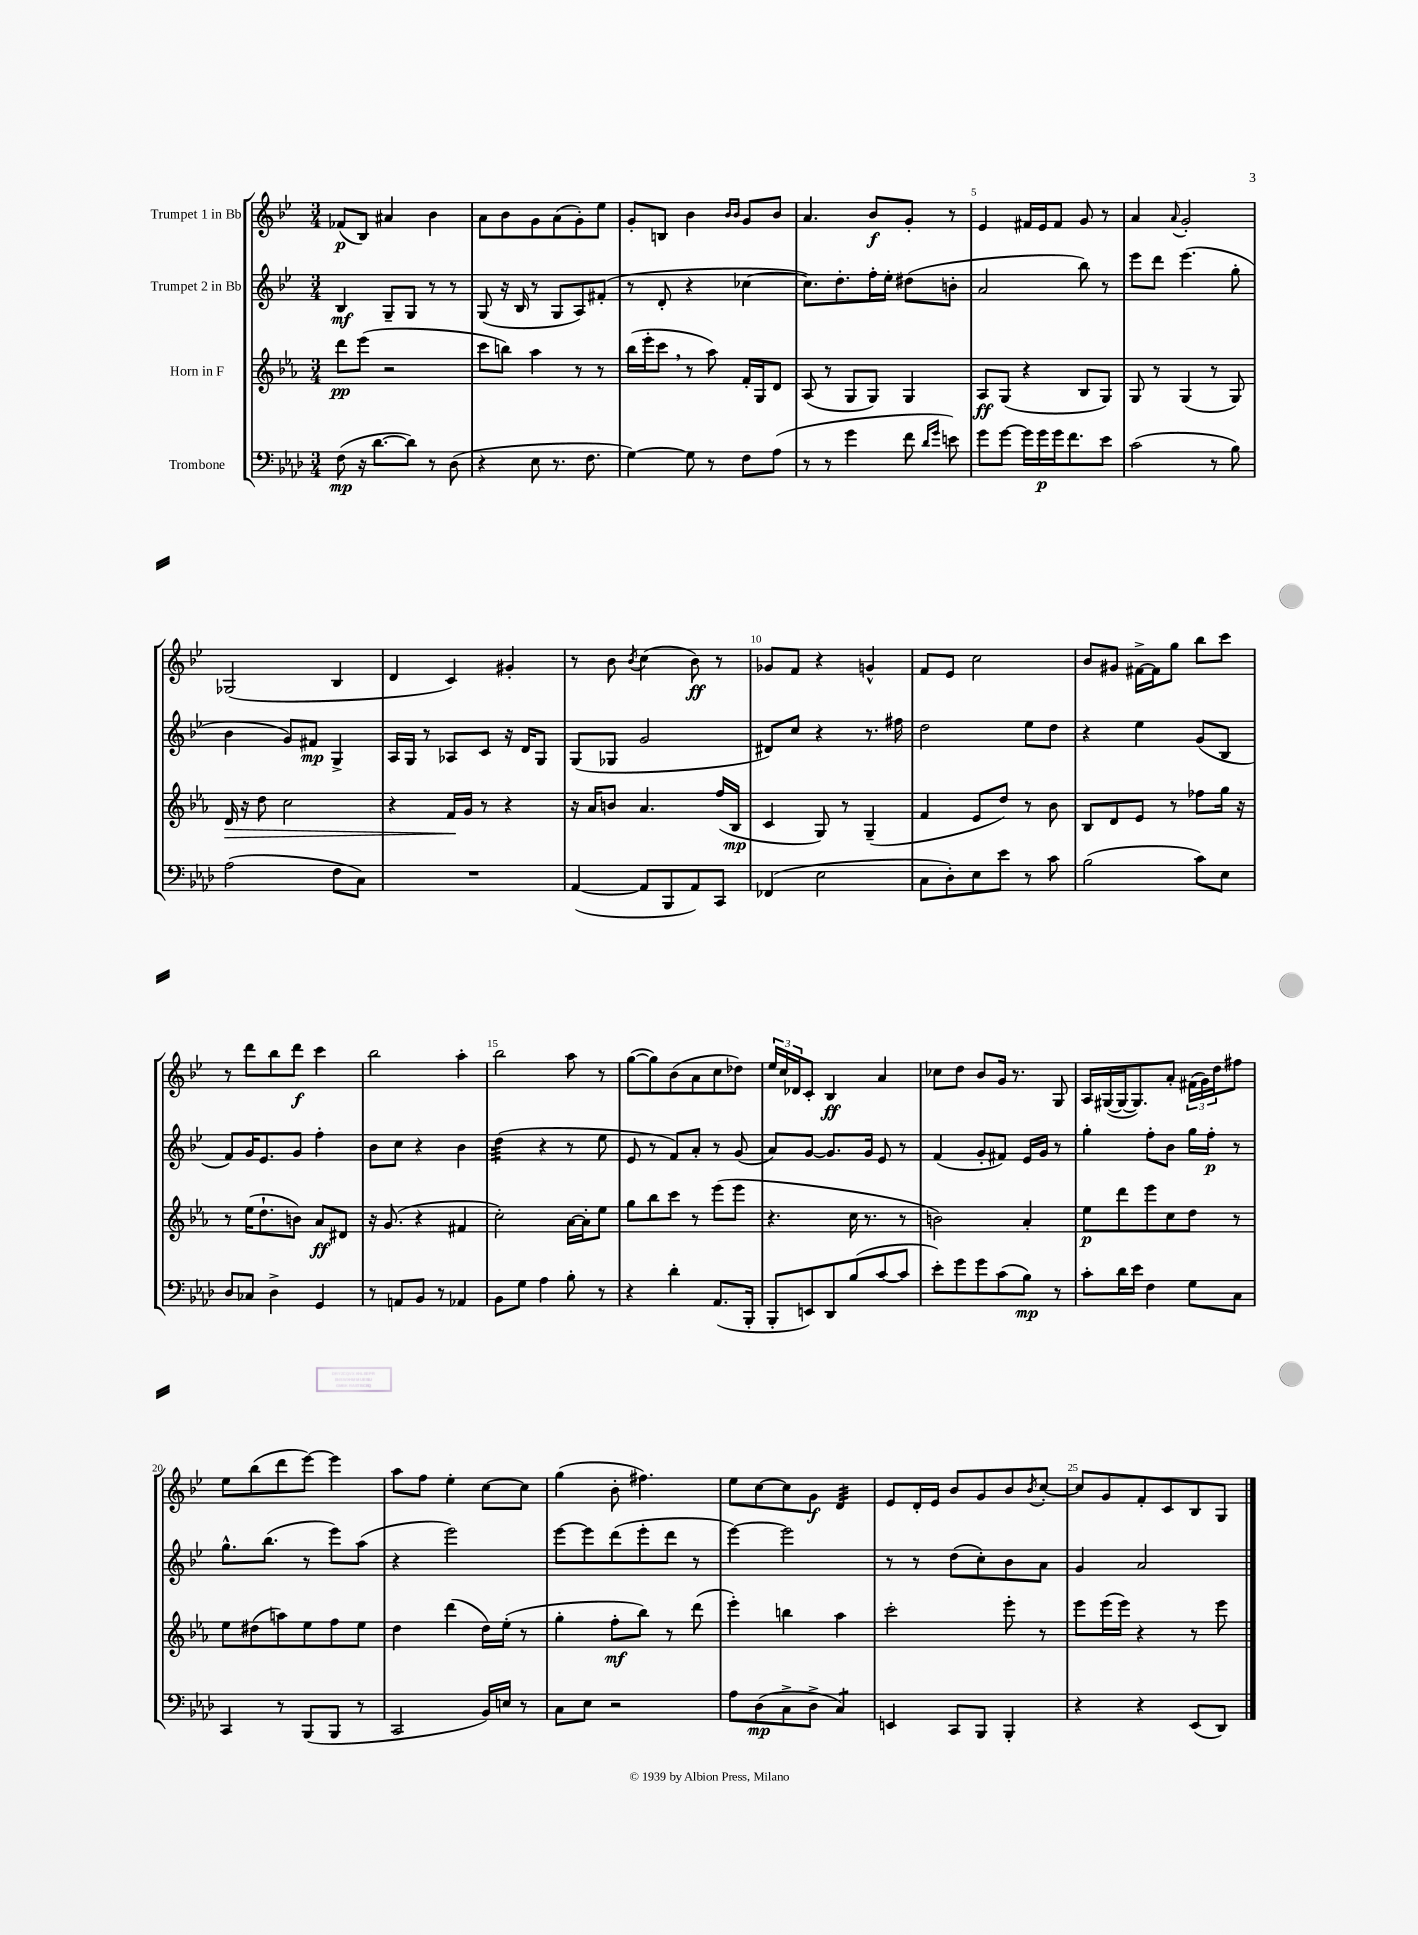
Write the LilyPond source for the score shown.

<<
\new StaffGroup <<
\new Staff = "s0" \with { instrumentName = "Trumpet 1 in Bb" } {
    \clef treble \key bes \major \numericTimeSignature \time 3/4
    fes'8\p( bes8) ais'4 bes'4 |
    a'8 bes'8 g'8 a'8( g'8-.) ees''8 |
    g'8-. b8 bes'4 \grace { bes'16 bes'16 } g'8 bes'8 |
    a'4. bes'8\f g'8-. r8 |
    ees'4 fis'16 ees'16 fis'8 g'8 r8 |
    a'4 \appoggiatura { a'8 } g'2-. |
    ges2( bes4 |
    d'4 c'4) gis'4-. |
    r8 bes'8 \acciaccatura { bes'8 } c''4( bes'8\ff) r8 |
    ges'8 f'8 r4 g'4-^ |
    f'8 ees'8 c''2 |
    bes'8 gis'8 fis'16~-> fis'16 g''8 bes''8 c'''8 |
    r8 d'''8 bes''8 d'''8\f c'''4 |
    bes''2 a''4-. |
    bes''2 a''8 r8 |
    g''8~( g''8) bes'8( a'8 c''8 des''8) |
    \tuplet 3/2 { ees''16 c''16 des'16 } c'8-. bes4\ff a'4 |
    ces''8 d''8 bes'8 g'16 r8. g8 |
    a16 gis16~( gis16~ gis8.) a'8-. \tuplet 3/2 { fis'16( g'16) d''16 } fis''8 |
    ees''8 bes''8( d'''8 ees'''8~) ees'''4 |
    a''8 f''8 ees''4-. c''8~ c''8 |
    g''4( bes'8-. fis''4.) |
    ees''8 c''8~ c''8 g'8\f d'4:32 |
    ees'8 d'16-. ees'16 bes'8 g'8 bes'8 \acciaccatura { bes'8 } c''8~-. |
    c''8 g'8 f'8-. c'8 bes8 g8 \bar "|." |
}
\new Staff = "s1" \with { instrumentName = "Trumpet 2 in Bb" } {
    \clef treble \key bes \major \numericTimeSignature \time 3/4
    bes4\mf g8-- g8 r8 r8 |
    g8( r16 bes16 r8 g8 a8) fis'8-.( |
    r8 d'8-. r4 ces''4~ |
    ces''8.) d''8.-. f''16-. ees''16-. dis''8( b'8-. |
    a'2 bes''8) r8 |
    ees'''8 d'''8 ees'''4.( g''8-. |
    bes'4 g'8) fis'8\mp g4-> |
    a16 g16 r8 aes8 c'8 r16 d'16 g8 |
    g8( ges8 g'2 |
    dis'8) c''8 r4 r8. fis''16 |
    d''2 ees''8 d''8 |
    r4 ees''4 g'8( bes8 |
    f'8) g'16 ees'8. g'8 f''4-. |
    bes'8 c''8 r4 bes'4 |
    d''4:32( r4 r8 ees''8 |
    ees'8 r8 f'8) a'8-. r8 g'8( |
    a'8) g'8~ g'8. g'16 ees'8 r8 |
    f'4( g'8-. fis'8) ees'16 g'16 r8 |
    g''4-. f''8-. bes'8 g''16 f''16-.\p r8 |
    g''8.-^ bes''8.( r8 ees'''8) a''8( |
    r4 ees'''2) |
    ees'''8~ ees'''8 d'''8( ees'''8-. d'''8 r8 |
    ees'''4~) ees'''2 |
    r8 r8 d''8( c''8-.) bes'8 a'8 |
    g'4 a'2 \bar "|." |
}
\new Staff = "s2" \with { instrumentName = "Horn in F" } {
    \clef treble \key ees \major \numericTimeSignature \time 3/4
    d'''8\pp ees'''8( r2 |
    c'''8 b''8) aes''4 r8 r8 |
    bes''16( ees'''16-. c'''8 \breathe r8 aes''8) f'16-. g16 d'8 |
    aes8( r8 g8 g8) g4 |
    aes8\ff g8( r4 bes8 g8) |
    g8 r8 g4( r8 g8) |
    d'16\> r16 d''8 c''2 |
    r4 f'16\! g'16 r8 r4 |
    r16 aes'16 b'8 aes'4. f''16( bes16\mp |
    c'4 g8) r8 g4--( |
    f'4 ees'8 d''8) r8 bes'8 |
    bes8 d'8 ees'8 r8 fes''8 g''16 r16 |
    r8 ees''16( d''8.-! b'8) aes'8\ff dis'8 |
    r16 g'8.( r4 fis'4 |
    c''2-.) aes'16~ aes'16-. ees''8 |
    g''8 bes''8 c'''8 r8 ees'''8( ees'''8 |
    r4. c''16 r8. r8 |
    b'2) aes'4-. |
    ees''8\p d'''8 ees'''8 c''8 d''8 r8 |
    ees''8 dis''8( a''8) ees''8 f''8 ees''8 |
    d''4 d'''4( d''16) ees''16-.( r8 |
    g''4-. f''8-.\mf bes''8) r8 d'''8( |
    ees'''4-.) b''4 aes''4 |
    c'''2-. ees'''8-. r8 |
    ees'''8 ees'''16( ees'''16) r4 r8 ees'''8 \bar "|." |
}
\new Staff = "s3" \with { instrumentName = "Trombone" } {
    \clef bass \key aes \major \numericTimeSignature \time 3/4
    f8\mp( r16 des'8.~ des'8) r8 des8( |
    r4 ees8 r8. f8. |
    g4~) g8 r8 f8 aes8( |
    r8 r8 g'4 f'8 \grace { des'16 g'16 } e'8) |
    g'8 g'8~ g'16 g'16\p g'16 f'8. ees'8 |
    c'2( r8 bes8) |
    aes2( f8 c8) |
    R2. |
    aes,4~( aes,8 bes,,8 aes,8) c,8 |
    fes,4( ees2 |
    c8 des8-.) ees8 ees'8 r8 c'8 |
    bes2( c'8) ees8 |
    des8 ces8 des4-> g,4 |
    r8 a,8 bes,8 r8 aes,4 |
    bes,8 g8 aes4 bes8-. r8 |
    r4 des'4-. aes,8.( bes,,16-. |
    bes,,8-. e,8) des,8 bes8( c'8~ c'8 |
    ees'8-.) g'8 g'8 c'8( bes8\mp) r8 |
    c'8-. des'16 ees'16 f4 g8 c8 |
    c,4 r8 bes,,8( bes,,8 r8 |
    c,2 bes,16) e16 r8 |
    c8 ees8 r2 |
    aes8 des8\mp( c8-> des8-> c4:8) |
    e,4 c,8 bes,,8 bes,,4-. |
    r4 r4 ees,8( des,8) \bar "|." |
}
>>
>>
\layout { \context { \Score \override BarNumber.break-visibility = ##(#f #t #t) barNumberVisibility = #(every-nth-bar-number-visible 5) } }
